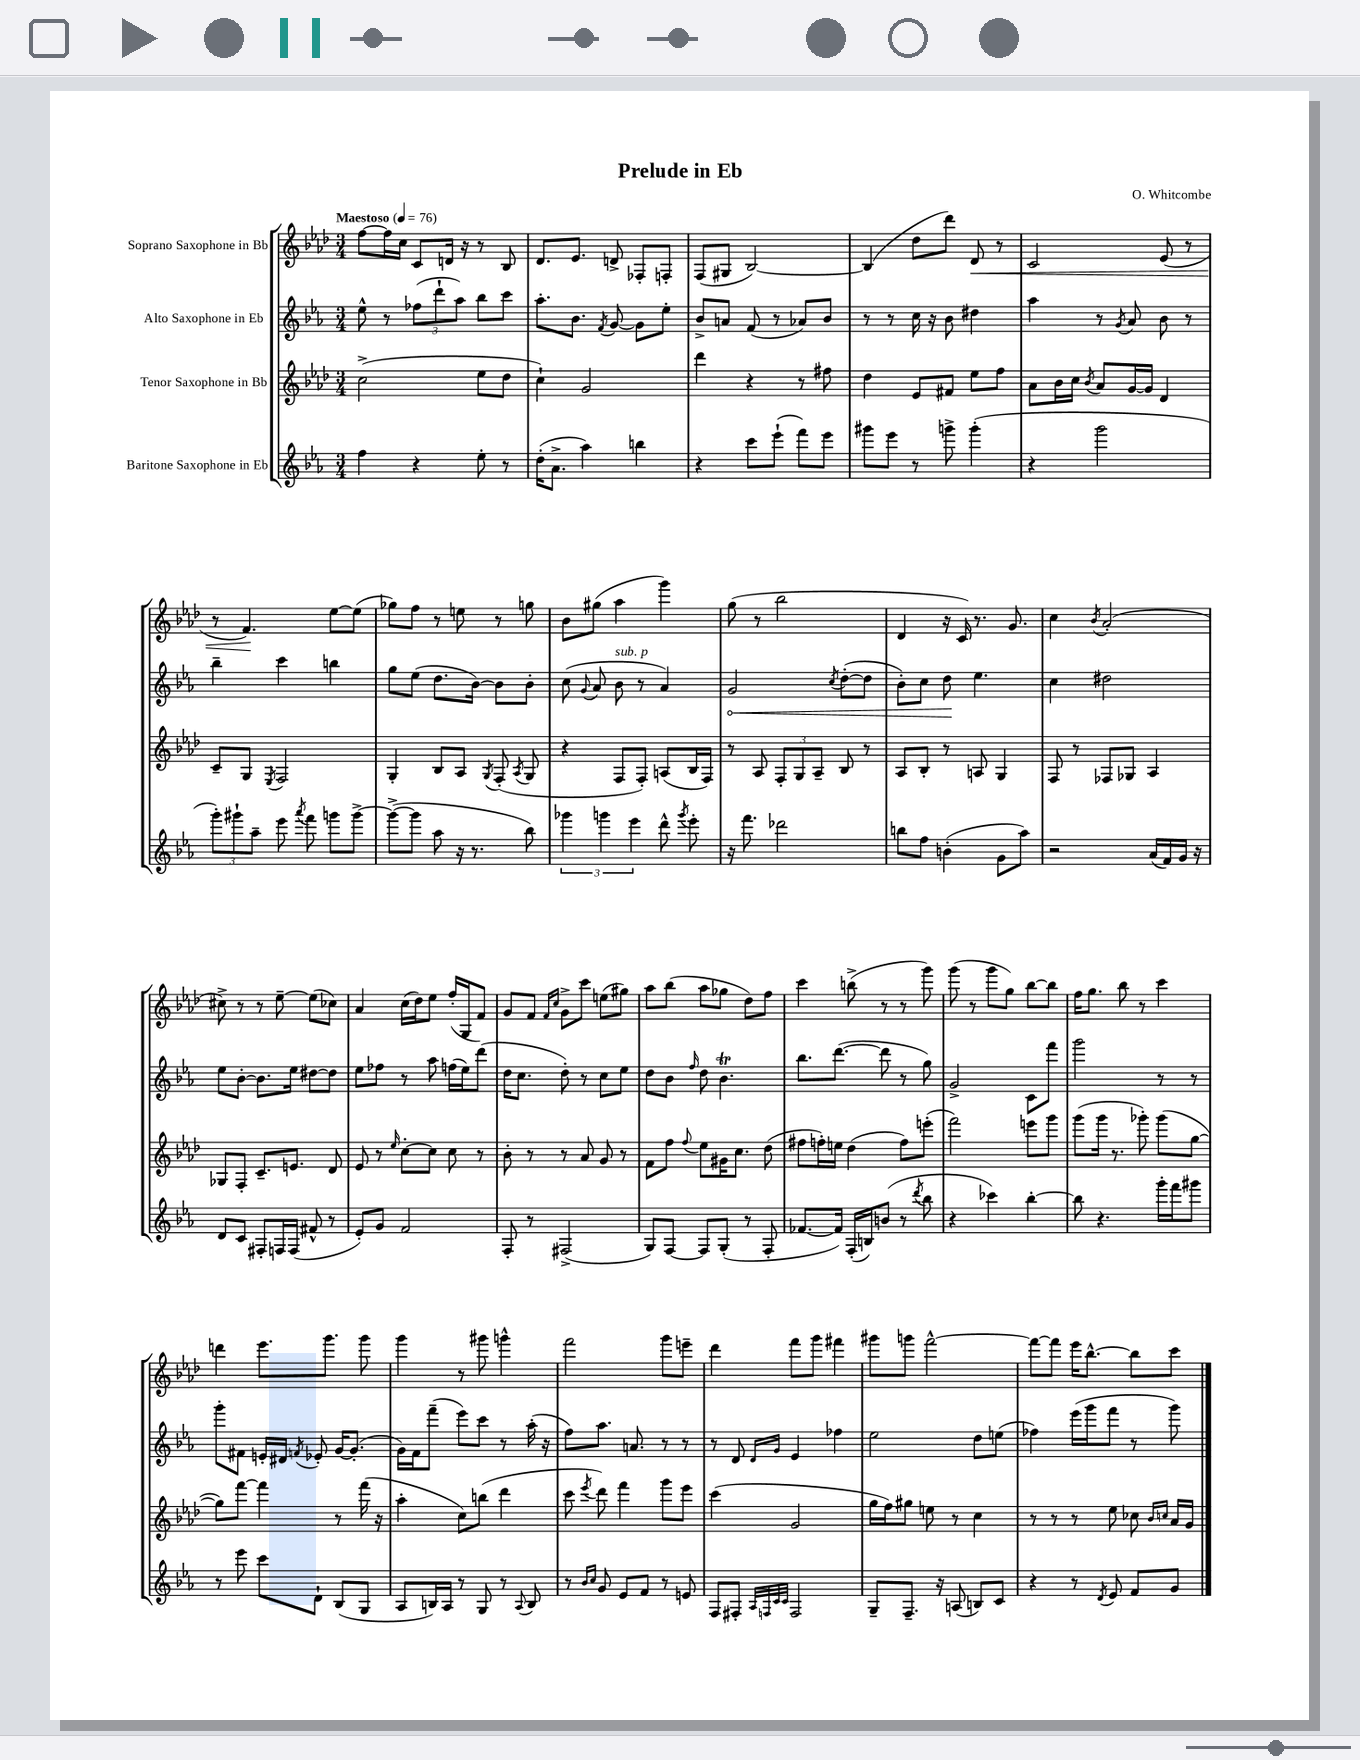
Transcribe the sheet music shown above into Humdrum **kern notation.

**kern	**kern	**kern	**dynam	**kern	**dynam
*part4	*part3	*part2	*part2	*part1	*part1
*staff4	*staff3	*staff2	*staff2	*staff1	*staff1
*I"Baritone Saxophone in Eb	*I"Tenor Saxophone in Bb	*I"Alto Saxophone in Eb	*	*I"Soprano Saxophone in Bb	*
*clefG2	*clefG2	*clefG2	*	*clefG2	*
*k[b-e-a-]	*k[b-e-a-d-]	*k[b-e-a-]	*	*k[b-e-a-d-]	*
*M3/4	*M3/4	*M3/4	*	*M3/4	*
*MM76	*MM76	*MM76	*	*MM76	*
=1	=1	=1	=1	=1	=1
!	!	!	!	!LO:TX:a:B:t=Maestoso	!
4ff\	(2cc^\	8ee-^^\	.	[8ff\L	.
.	.	8r	.	16ff\L]	.
.	.	.	.	16cc\JJ	.
4r	.	(12ff-X\L	.	8c/L	.
.	.	12ddd`\	.	.	.
.	.	.	.	16dn/Jk	.
.	.	12aa-\J)	.	.	.
.	.	.	.	16r	.
8ee-'\	8ee-\L	8bb-\L	.	8r	.
8r	8dd-\J	8ccc\J	.	8B-/	.
=2	=2	=2	=2	=2	=2
(16dd'\KL	4cc`\)	8.aa-'\L	.	8.d-/L	.
8.a-^\J	.	.	.	.	.
.	.	8.b-\J	.	8.e-/J	.
4aa-\)	2g/	.	.	.	.
.	.	8qf/	.	.	.
.	.	[8g/	.	8dn^/	.
4bbn\	.	8g\L]	.	8F-X'/L	.
.	.	8ee-'\J	.	8Fn'/J	.
=3	=3	=3	=3	=3	=3
4r	4ddd-\	8b-^/L	.	(8F/L	.
.	.	8an/J	.	8G#X/J	.
8ccc\L	4r	(8f/	.	[2B-/)	.
(8eee-`\J	.	8r	.	.	.
8fff\L)	8r	8a-X/L)	.	.	.
8eee-\J	8ff#X\	8b-/J	.	.	.
=4	=4	=4	=4	=4	=4
8ggg#X\L	4dd-\	8r	.	(4B-/]	.
8eee-\J	.	8r	.	.	.
8r	8e-/L	16cc\	.	8dd-\L	.
.	.	16r	.	.	.
8gggn^\	8f#X/J	8b-\	.	8ddd-\J)	.
!	!	!	!	!	!LO:HP:b
(4ggg'\	8ee-\L	4dd#X\	.	8d-/	<
.	8ff\J	.	.	8r	.
=5	=5	=5	=5	=5	=5
4r	8a-\L	4aa-\	.	2c/	.
.	16b-\L	.	.	.	.
.	16cc\JJ	.	.	.	.
.	8qb-/	.	.	.	.
2ggg\	8a-/L	8r	.	.	.
.	.	8qg/	.	.	.
.	[16g/L	8a-/	.	.	.
.	16g/JJ]	.	.	.	.
.	4d-/	8b-\	.	(8e-/	.
.	.	8r	.	8r	.
!!LO:LB:g=z
=6	=6	=6	=6	=6	=6
12ggg'\L)	8c~/L	4bb-~\	.	8r	.
12ggg#X`\	.	.	.	.	.
.	8G/J	.	.	4.f/)	.
12aa-~\J	.	.	.	.	.
.	8qE-/	.	.	.	.
8eee-\	2F/	4ccc\	.	.	.
8qaaa-/	.	.	.	.	.
8fff\	.	.	.	.	.
8gggn\L	.	4bbn\	.	[8ee-\L	[
[8ggg^\J	.	.	.	(8ee-\J]	.
=7	=7	=7	=7	=7	=7
(8ggg^\L_	4G'/	8gg\L	.	8gg-X\L)	.
8ggg\J]	.	(8ee-\J	.	8ff\J	.
8aa-\	8B-/L	8.dd\L	.	8r	.
16r	8A-/J	.	.	8een\	.
8.r	.	[16b-\Jk)	.	.	.
.	8qG/	.	.	.	.
.	(8F'/	8b-\L]	.	8r	.
.	8qA-/	.	.	.	.
8bb-\)	8G/	8b-'\J	.	8ggn\	.
=8	=8	=8	=8	=8	=8
6ggg-X\	4r	(8cc\	.	8b-\L	.
.	.	8qqg/	.	.	.
.	.	8a-/	.	(8gg#X\J	.
6gggn\	.	.	.	.	.
!	!	!LO:TX:a:i:t=sub. p	!	!	!
.	8F/L	8b-\	.	4aa-\	.
6eee-\	.	.	.	.	.
.	8F'/J)	8r	.	.	.
8ddd^^\	(8An/L	4a-/)	.	4ggg\)	.
8qggg/	.	.	.	.	.
8eee-'\	16B-/L	.	.	.	.
.	16F/JJ)	.	.	.	.
=9	=9	=9	=9	=9	=9
!	!	!	!LO:HP:b	!	!
16r	8r	2g/	<	(8gg\	.
8.fff\	.	.	.	.	.
.	8A-/	.	.	8r	.
2ddd-X\	12F'/L	.	.	2bb-\	.
.	12G/	.	.	.	.
.	12A-~/J	.	.	.	.
.	.	8qcc/	.	.	.
.	8B-/	([8dd'\L	.	.	.
.	8r	8dd\J]	.	.	.
=10	=10	=10	=10	=10	=10
8bbn\L	8A-/L	8b-'\L)	.	4d-/	.
8ff\J	8B-'/J	8cc\J	.	.	.
(4bn'\	8r	8dd\	.	16r	.
.	.	.	.	16c/)	.
.	8An/	4.ee-\	[	8.r	.
8g\L	4G/	.	.	.	.
.	.	.	.	8.g/	.
8aa-\J)	.	.	.	.	.
=11	=11	=11	=11	=11	=11
2r	8F/	4cc\	.	4cc\	.
.	8r	.	.	.	.
.	.	.	.	8qb-/	.
.	8F-X/L	2dd#X\	.	(2a-'/	.
.	8G-X/J	.	.	.	.
(16a-/LL	4A-/	.	.	.	.
16f/)	.	.	.	.	.
16g/JJ	.	.	.	.	.
16r	.	.	.	.	.
!!LO:LB:g=z
=12	=12	=12	=12	=12	=12
8d/L	8G-X/L	8ee-\L	.	8cc#X^\)	.
8c/J	8F'/J	[8b-'\J	.	8r	.
8F#X'/L	8.c~/L	8.b-\L]	.	8r	.
16Fn/L	.	.	.	[8ee-~\	.
(16F/JJ	8.en/J	16ee-\Jk	.	.	.
8f#X^^/	.	[8dd#X\L	.	(8ee-\L]	.
8r	8d-/	8dd#\J]	.	8cc-X\J)	.
=13	=13	=13	=13	=13	=13
8e-'/L)	8e-/	8ee-\L	.	4a-/	.
8g/J	8r	8ff-X\J	.	.	.
.	16qqee-/	.	.	.	.
2f/	[8cc'\L	8r	.	(16cc\LL	.
.	.	.	.	16dd-\J)	.
.	8cc\J]	8aa-\	.	8ee-\J	.
.	8cc\	(16ffn\LL	.	(16ff'/LL	.
.	.	16ee-\J)	.	16G/J	.
.	8r	(8ddd\J	.	8f/J)	.
=14	=14	=14	=14	=14	=14
8F'/	8b-'\	16dd\KL	.	8g/L	.
.	.	8.cc\J	.	.	.
8r	8r	.	.	8f/J	.
.	.	.	.	16qqf/LL	.
.	.	.	.	16qqcc/JJ	.
(2F#X^/	8r	8dd'\)	.	8g^\L	.
.	8a-/	8r	.	8ccc\J	.
.	8g/	8cc\L	.	(8een\L	.
.	8r	8ee-\J	.	8gg#X\J)	.
=15	=15	=15	=15	=15	=15
8G/L)	8f\L	8dd\L	.	8aa-\L	.
[8F/J	8ff\J	8b-\J	.	(8bb-\J	.
.	8qqff/	16qqff/	.	.	.
8F/L]	8ee-\L	8dd\	.	8aa-\L	.
(8G'/J	16g#X\K	4.b-T\	.	8gg-X\J	.
.	8.cc\J	.	.	.	.
8r	.	.	.	8dd-\L)	.
8F'/	(8dd-\	.	.	8ff\J	.
=16	=16	=16	=16	=16	=16
[8.f-X/L	8ff#X\L	8.bb-\L	.	4ccc\	.
.	16ffn'\L)	.	.	.	.
16f-/Jk])	16een\JJ	([8.ddd\J	.	.	.
(16F'/LL	(4dd-\	.	.	(8bbn^\	.
16Bn/J)	.	.	.	.	.
(8bn/J	.	8ddd\]	.	8r	.
8r	8ff\L)	8r	.	8r	.
8qddd/	.	.	.	.	.
8bb-\	(8eeen'\J	8gg\)	.	8ggg\)	.
=17	=17	=17	=17	=17	=17
4r	2fff\)	2g^/	.	(8ggg\	.
.	.	.	.	8r	.
4ccc-X\)	.	.	.	8ggg\L	.
.	.	.	.	8gg\J)	.
[4bb-'\	8eeen\L	8c\L	.	[8bb-\L	.
.	8ggg\J	8fff\J	.	8bb-\J]	.
=18	=18	=18	=18	=18	=18
8bb-\]	(8ggg\L	2ggg\	.	16ff\KL	.
.	.	.	.	8.gg\J	.
4.r	16ggg\Jk	.	.	.	.
.	8.r	.	.	.	.
.	.	.	.	8bb-\	.
.	8ggg-X'\)	.	.	8r	.
16ggg'\LL	(8ggg-\L	8r	.	4ccc\	.
16fff\J	.	.	.	.	.
8ggg#X\J	[8gg\J	8r	.	.	.
!!LO:LB:g=z
=19	=19	=19	=19	=19	=19
8r	8gg\L])	8ggg'\L	.	4dddn\	.
8eee-\	[8fff\J	8f#X\J	.	.	.
8ccc\L	4fff\]	16en'/LL	.	8.eee-\L	.
.	.	16d#X/JJ	.	.	.
.	.	8qfn/	.	.	.
8d`\J	.	8e-X'/	.	.	.
.	.	.	.	8.ggg\J	.
(8B-/L	8r	[16g/KL	.	.	.
.	.	(8.g'/J]	.	.	.
8G/J	(16fff\	.	.	8ggg\	.
.	16r	.	.	.	.
=20	=20	=20	=20	=20	=20
8A-/L	4aa-'\	16g\LL)	.	4ggg\	.
.	.	16f\J	.	.	.
16Bn/L)	.	(8fff~\J	.	.	.
16A-/JJ	.	.	.	.	.
8r	8cc\L)	8eee-\L)	.	8r	.
8G/	(8bbn\J	8ccc\J	.	8ggg#X\	.
8r	4ddd-\	8r	.	4gggn^^\	.
8qqA-/	.	.	.	.	.
8B/	.	(16aa-'\	.	.	.
.	.	16r	.	.	.
=21	=21	=21	=21	=21	=21
8r	8ccc\	8ff\L)	.	2fff\	.
16qqb-/LL	.	.	.	.	.
16qqcc/JJ	8qeee-/	.	.	.	.
8g/	8ddd-\)	8.aa-\J	.	.	.
8e-/L	4fff\	.	.	.	.
.	.	8.an/	.	.	.
8f/J	.	.	.	.	.
8r	8ggg\L	8r	.	8ggg\L	.
8en/	8eee-\J	8r	.	8eeen~\J	.
=22	=22	=22	=22	=22	=22
8F/L	(4ccc\	8r	.	4ddd-\	.
8F#X'/J	.	8d/	.	.	.
32qqA-/LLL	.	.	.	.	.
32qqFn/	.	.	.	.	.
32qqc/	.	16qqd/LL	.	.	.
32qqc/JJJ	.	16qqg/JJ	.	.	.
2F/	2g/	4e-/	.	8fff\L	.
.	.	.	.	8ggg\J	.
.	.	4ff-X\	.	4fff#X\	.
=23	=23	=23	=23	=23	=23
8G~/L	16gg\LL	2ee-\	.	8ggg#X\L	.
.	16ff\J)	.	.	.	.
8.F~/J	8gg#X\J	.	.	8gggn\J	.
.	8een\	.	.	[2fff^^\	.
16r	.	.	.	.	.
(8An/	8r	.	.	.	.
8Bn/L)	4cc\	8dd\L	.	.	.
8c/J	.	(8een\J	.	.	.
=24	=24	=24	=24	=24	=24
4r	8r	4ff-X\)	.	8fff\L_	.
.	8r	.	.	8fff\J]	.
8r	8r	(16eee-\LL	.	16eee-\KL	.
.	.	16ggg\J	.	[8.bb-^^\J	.
8qd/	.	.	.	.	.
8e-/	8ee-\	8fff\J	.	.	.
8f/L	8cc-X\	8r	.	8bb-\L]	.
.	16qqb-/LL	.	.	.	.
.	16qqccn/JJ	.	.	.	.
8g/J	16a-/LL	8ggg\)	.	8ccc\J	.
.	16g/JJ	.	.	.	.
==	==	==	==	==	==
*-	*-	*-	*-	*-	*-
